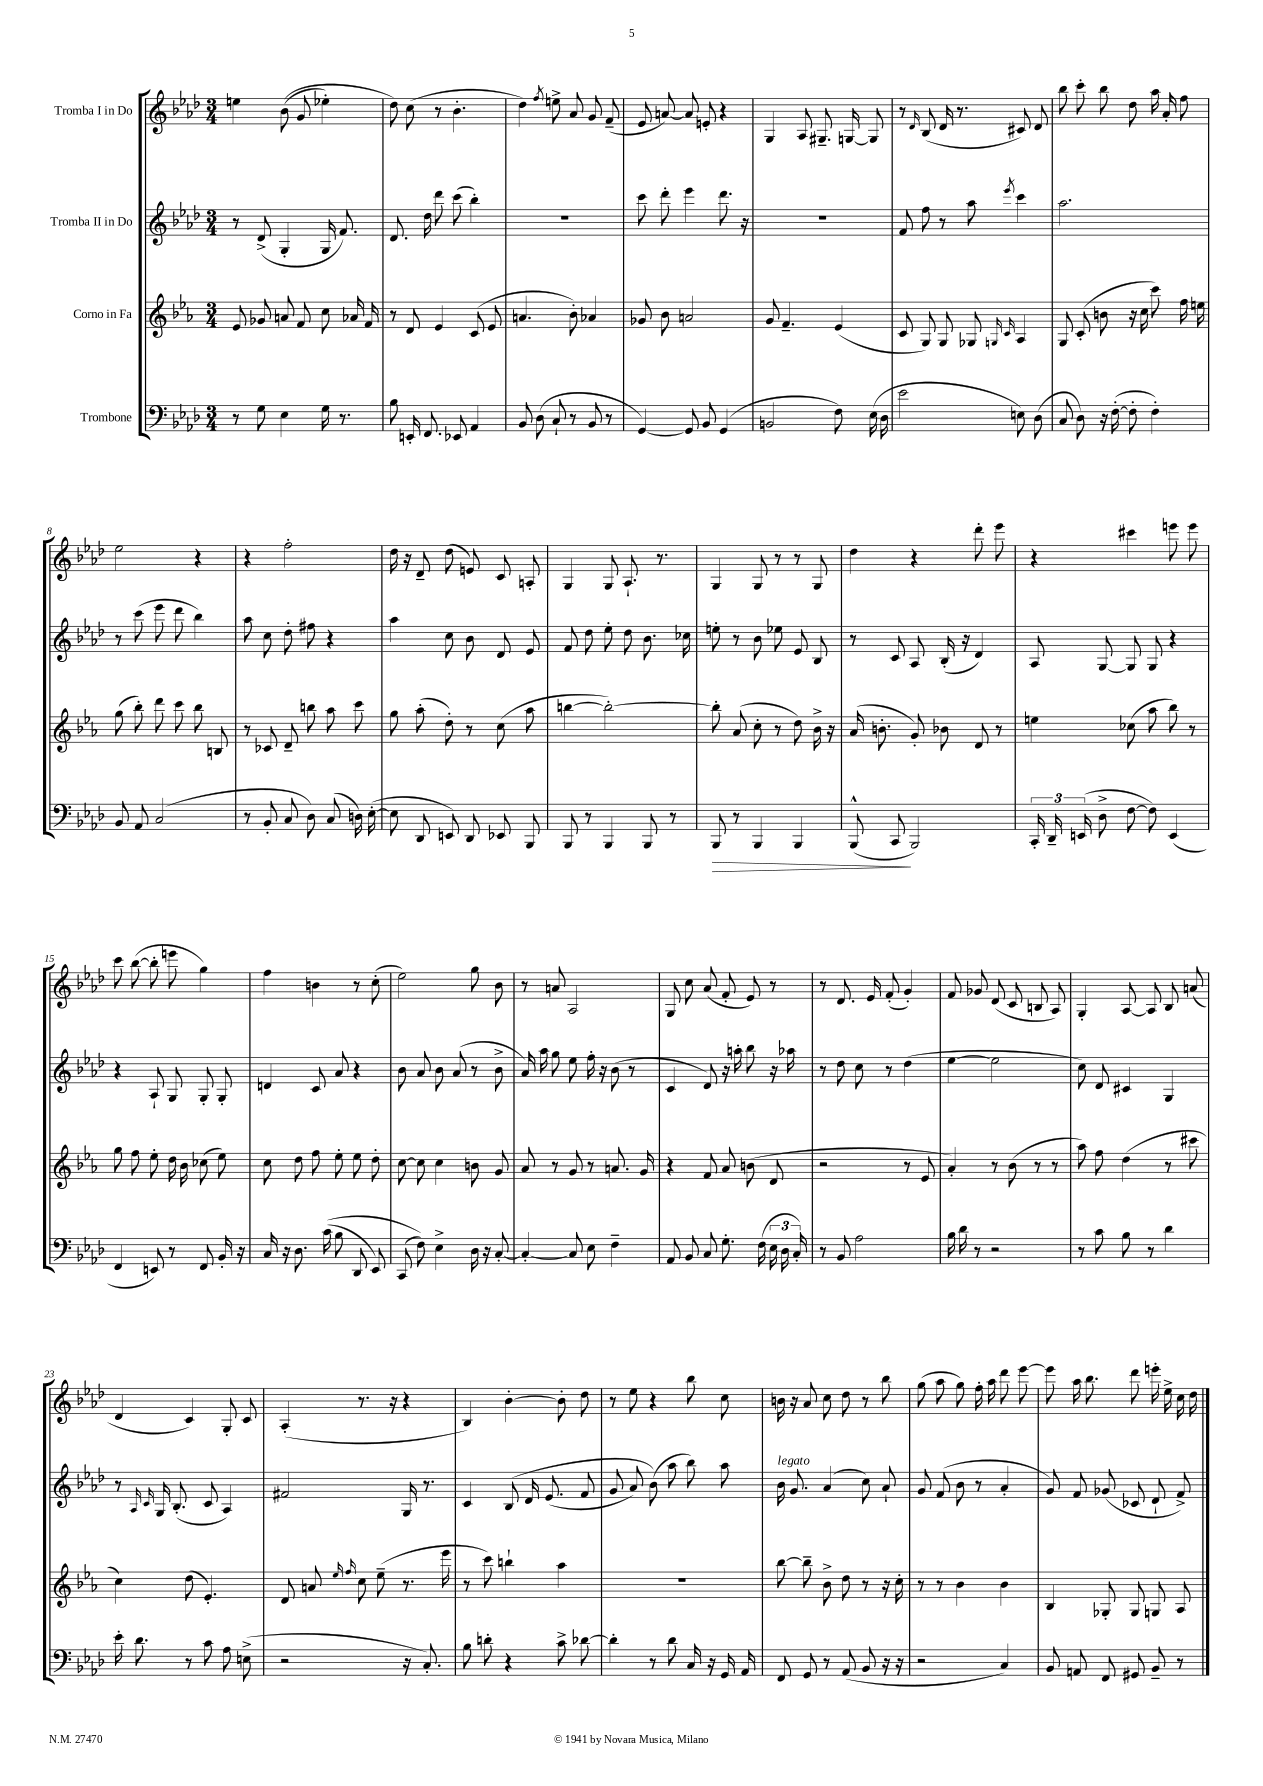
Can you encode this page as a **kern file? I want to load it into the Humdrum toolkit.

**kern	**kern	**kern	**kern
*staff4	*staff3	*staff2	*staff1
*clefF4	*clefG2	*clefG2	*clefG2
*k[b-e-a-d-]	*k[b-e-a-]	*k[b-e-a-d-]	*k[b-e-a-d-]
*M3/4	*M3/4	*M3/4	*M3/4
8r	8e-/	8r	4ee\
8G\	8g-/	(8d-^/	.
4E-\	8a/	4G'/	&((8b-\
.	8f/	.	8g/
16G\	8cc\	16G/	4ee-'\)
8.r	.	8.f/)	.
.	16a-/	.	.
.	16f/	.	.
=	=	=	=
8B-\	8r	8.d-/	8dd-\&)
16EE'/	8d/	.	(8cc\
8.FF/	.	16dd-\	.
.	4e-/	8ddd-\	8r
8EE-/	.	(8ccc\	4.b-'\
4AA-/	(8c/	4bb-'\)	.
.	8e-/	.	.
=	=	=	=
8BB-/	4.a/	2.r	4dd-\)
(8D-\	.	.	.
.	.	.	8qff/
8C`/	.	.	8ee^\
8r	8b-'\)	.	8a-/
8BB-/	4a-/	.	8g/
8r	.	.	(8f~/
=	=	=	=
[4GG/)	8g-/	8ccc\	8e-/
.	8b-\	8ddd-'\	[8a/)
8GG/]	2a/	4eee-\	8a/]
8BB-/	.	.	8e'/
(4GG/	.	8.ddd-\	4r
.	.	16r	.
=	=	=	=
2BB/	8g/	2.r	4G/
.	4.f~/	.	.
.	.	.	8A-/
.	.	.	8.G#~/
8F\)	(4e-/	.	.
.	.	.	[16G/
(16E-\	.	.	8G/]
16D-\	.	.	.
=	=	=	=
2e-\	8c/	8f/	8r
.	.	.	16qqd-/
.	8G/)	8ff\	(8B-/
.	8G/	8r	16d-/
.	.	.	8.r
.	8G-/	8aa-\	.
.	16qqG/	.	.
.	16qqc/	8qeee-/	.
8E\)	4A-/	4ccc\	8c#/)
(8D-\	.	.	8d-/
=	=	=	=
8C/	8G/	2.aa-\	8bb-\
8D-\)	(8c'/	.	8ccc'\
16r	8b\	.	8bb-\
([16F'\	.	.	.
8F'\]	16r	.	8dd-\
.	16cc\	.	.
4F'\)	8ccc\)	.	16aa-\
.	.	.	16a-'/
.	16ff\	.	8ff\
.	16ee\	.	.
=	=	=	=
8BB-/	(8gg\	8r	2ee-\
8AA-/	8bb-'\)	(8ccc\	.
(2C/	8ddd\	8eee-\	.
.	8ccc\	8ddd-\	.
.	8bb-\	4bb-\)	4r
.	8B/	.	.
=	=	=	=
8r	8r	8aa-\	4r
8BB-'/	8c-/	8cc\	.
8C/	8d~/	8dd-'\	2ff'\
8D-\)	8bb\	8ff#\	.
(8C/	8aa-\	4r	.
16D\)	8ccc\	.	.
([16E-'\	.	.	.
=	=	=	=
8E-\]	8gg\	4aa-\	16dd-\
.	.	.	16r
8DD-/	(8aa-'\	.	8d-~/
8EE/)	8dd'\)	8cc\	(8dd-\
8DD-/	8r	8b-\	8e/)
8EE-/	(8cc\	8d-/	8c/
8BBB-/	8aa-\	8e-/	8A'/
=	=	=	=
8BBB-/	[4bb\	8f/	4G/
8r	.	8dd-\	.
4BBB-/	2bb'\_)	8ee-'\	8G/
.	.	8dd-\	8.A-`/
8BBB-/	.	8.b-\	.
.	.	.	8.r
8r	.	.	.
.	.	16cc-\	.
=	=	=	=
8BBB-/	8bb'\]	8ee'\	4G/
8r	(8a-/	8r	.
4BBB-/	8cc'\	8b-\	8G/
.	8r	8ee-\	8r
4BBB-/	8dd\)	8e-/	8r
.	16b-^\	8B-/	8G/
.	16r	.	.
=	=	=	=
(8BBB-^^/	(16a-/	8r	4dd-\
.	8.b'\	.	.
8CC/	.	8c/	.
2BBB-/)	8g'/)	8A-/	4r
.	8b-\	(16B-'/	.
.	.	16r	.
.	8d/	4d-/)	8ddd-'\
.	8r	.	8eee-\
=	=	=	=
24CC'/	4ee\	8A-/	4r
24DD-~/	.	.	.
(24EE/	.	.	.
8D-^\	.	[8G/	.
[8F\	(8cc-\	8G/]	4ccc#\
8F\])	8aa-\	8G/	.
(4EE/	8bb-\)	4r	8eee\
.	8r	.	8eee\
=	=	=	=
4FF/	8gg\	4r	8ccc\
.	8ff\	.	([8bb-\
8EE/)	8ee-'\	8A-`/	8bb-'\]
8r	16dd\	8G/	8eee\
.	16b-\	.	.
8FF/	(8cc-\	8G'/	4gg\)
16BB-'/	8ee-\)	8G'/	.
16r	.	.	.
=	=	=	=
16C/	8cc\	4d/	4ff\
16r	.	.	.
8.D-\	8dd\	.	.
.	8ff\	8c/	4b\
&((16c\	.	.	.
8B-\	8ee-'\	8a-/	.
8DD-/	8ee-\	4r	8r
8EE-/)	8dd'\	.	(8cc'\
=	=	=	=
(8CC/	[8cc\	8b-\	2ee-\)
8F\)&)	8cc\]	8a-/	.
4E-^\	4cc\	8b-\	.
.	.	(8a-/	.
16D-\	8b\	8r	8gg\
16r	.	.	.
[8C'/	8g/	8b-^\	8b-\
=	=	=	=
4C'/_	8a-/	16a-/)	8r
.	.	16aa-\	.
.	8r	8gg\	8a/
8C/]	8g/	8ee-\	2A-/
8E-\	8r	16ff'\	.
.	.	16r	.
4F~\	8.a/	(8b-\	.
.	.	8r	.
.	16g/	.	.
=	=	=	=
8AA-/	4r	4c/	8G/
8BB-/	.	.	8cc\
8C/	8f/	8d-/)	(8a-/
8.G'\	8a-/	16r	8f'/
.	.	16aa'\	.
.	(8b\	8bb-\	8e-/)
(16F\	.	.	.
24E-\	8d/	16r	8r
24D-\	.	.	.
.	.	16aa-\	.
24C'/)	.	.	.
=	=	=	=
8r	2r	8r	8r
8BB-/	.	8dd-\	8.d-/
2A-\	.	8cc\	.
.	.	.	16e-/
.	.	8r	(8f'/
.	8r	(4dd-\	4g'/)
.	8e-/	.	.
=	=	=	=
16B-\	4a-'/)	[4ee-\	8f/
16d-\	.	.	.
8r	.	.	8g-/
2r	8r	2ee-\]	(8d-/
.	(8b-\	.	8c/
.	8r	.	8B/
.	8r	.	8A-/)
=	=	=	=
8r	8aa-\)	8cc\)	4G'/
8c\	8ff\	8d-/	.
8B-\	(4dd\	4c#/	[8A-/
8r	.	.	8A-/]
4d-\	8r	4G/	8B-/
.	8ccc#\	.	(8a/
=	=	=	=
16e-'\	4cc\)	8r	4d-/
8.d-\	.	.	.
.	.	16qqA-/	.
.	.	16qqc/	.
.	.	16G/	.
.	.	(8.B-'/	.
8r	(8dd\	.	4c/)
8c\	4.e-'/)	8c/	.
8A-\	.	4A-/)	8G'/
(8E^\	.	.	8c/
=	=	=	=
2r	8d/	2f#/	(4A-'/
.	8a/	.	.
.	16qqee-/	.	.
.	16qqff/	.	.
.	8cc\	.	8.r
.	(8ee-~\	.	.
.	.	.	16r
16r	8.r	16G/	4r
8.C'/)	.	8.r	.
.	16eee-\	.	.
=	=	=	=
8B-\	8r	4c/	4B-/)
8d'\	8ccc\)	.	.
4r	4bb`\	&(8B-/	[4b-'\
.	.	16d-/	.
.	.	(8.e-/	.
8c^\	4aa-\	.	8b-'\]
[8d-\	.	8f/	8dd-\
=	=	=	=
4d-'\]	2.r	8g/	8r
.	.	8a-/)	8ee-\
8r	.	(8b-\&)	4r
8d-\	.	8aa-\	.
16C/	.	8bb-\)	8bb-\
16r	.	.	.
16GG/	.	8aa-\	8cc\
16AA-/	.	.	.
=	=	=	=
8FF/	[8bb-\	16b-\	16b\
.	.	8.g/	16r
8GG/	8bb-~\]	.	8a-/
8r	8b-^\	(4a-/	8cc\
(8AA-/	8dd\	.	8dd-\
8BB-/	8r	8cc\)	8r
16r	16r	8a-`/	8bb-\
16r	16cc'\	.	.
=	=	=	=
2r	8r	8g/	(8gg\
.	8r	(8f/	8aa-\
.	4b-\	8b-\	8gg\)
.	.	8r	16ff'\
.	.	.	16aa-\
4C/)	4b-\	4a-'/	8ddd-\
.	.	.	[8eee-\
=	=	=	=
8BB-/	4B-/	8g/)	8eee-\]
8AA/	.	8f/	16aa-\
.	.	.	8.bb-\
8FF/	8G-'/	(8g-/	.
8GG#/	8G-/	8c-/	8ddd-\
8BB-~/	8G/	8d-`/	16eee'\
.	.	.	16ee-^\
8r	8A-/	8f^/)	16cc\
.	.	.	16dd-\
==	==	==	==
*-	*-	*-	*-
